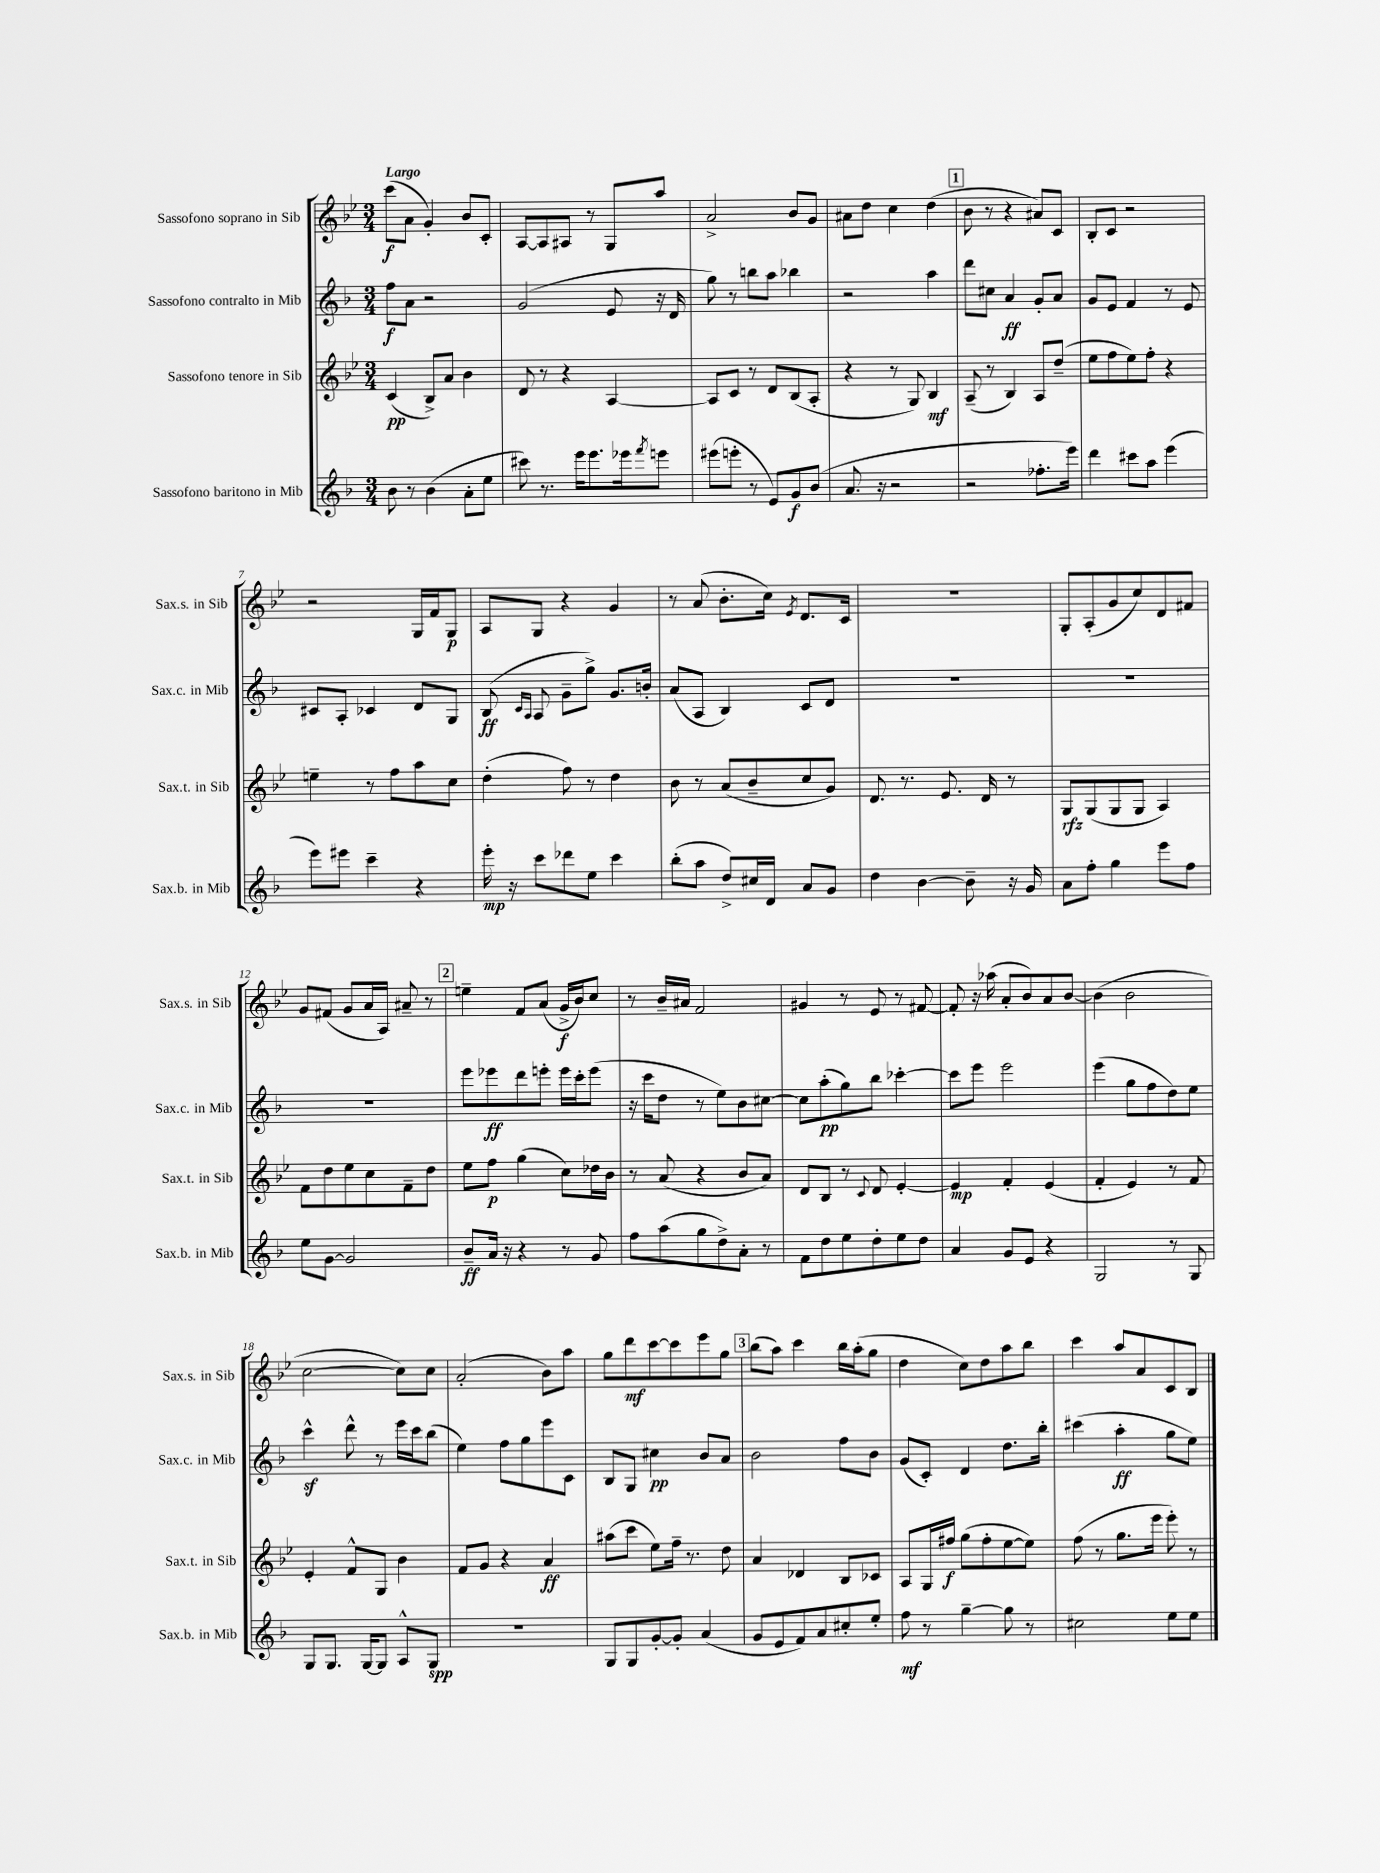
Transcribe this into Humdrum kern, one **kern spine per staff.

**kern	**kern	**kern	**kern
*staff4	*staff3	*staff2	*staff1
*clefG2	*clefG2	*clefG2	*clefG2
*k[b-]	*k[b-e-]	*k[b-]	*k[b-e-]
*M3/4	*M3/4	*M3/4	*M3/4
8b-	(4c	8ff	(8ccc
8r	.	8a	8a
(4b-	8B-^)	2r	4g')
.	8a	.	.
8a'	4b-	.	8b-
8ee	.	.	8c'
=	=	=	=
8ccc#)	8d	(2g	[8A
8.r	8r	.	8A]
.	4r	.	8A#
16eee	.	.	.
8.eee	.	.	8r
.	[4A	8e	8G
16eee-	.	.	.
8qfff	.	.	.
8eee	.	16r	8aa
.	.	16d	.
=	=	=	=
(8eee#	8A]	8gg)	2a^
8eee'	8c	8r	.
8r	8r	8bb	.
8e)	8d	8aa	.
8g	(8B-	4bb-	8b-
(8b-	8A'	.	8g
=	=	=	=
8.a	4r	2r	8a#
.	.	.	8dd
16r	.	.	.
2r	8r	.	4cc
.	8G)	.	.
.	4B-	4aa	(4dd
=	=	=	=
2r	(8A~	8ddd	8b-
.	8r	8cc#	8r
.	4B-)	4a	4r
8.ff-'	8A	8g'	8a#)
.	(8dd~	8a	8c
16eee)	.	.	.
=	=	=	=
4ddd	8ee-	8g	8B-'
.	8ff	8e	8c
8ccc#	8ee-)	4f	2r
8aa	8ff'	.	.
(4eee	4r	8r	.
.	.	8e	.
=	=	=	=
8eee)	4ee~	8c#	2r
8eee#	.	8A'	.
4ccc~	8r	4c-	.
.	8ff	.	.
4r	8aa	8d	16G
.	.	.	16f
.	8cc	8G	8G
=	=	=	=
16eee'	(4dd'	(8B-	8A
16r	.	.	.
.	.	16qqc	.
.	.	16qqA	.
8ccc	.	8A	8G
8ddd-	8ff)	8g~	4r
8ee	8r	8gg^)	.
4ccc	4dd	8.g	4g
.	.	16b'	.
=	=	=	=
(8bb-'	8b-	(8a	8r
8aa	8r	8A	(8a
8dd^)	(8a	4B-)	8.b-'
16cc#	8b-~	.	.
16d	.	.	16cc)
.	.	.	8qe-
8a	8cc	8c	8.d
8g	8g)	8d	.
.	.	.	16c
=	=	=	=
4dd	8.d	2.r	2.r
.	8.r	.	.
[4b-	.	.	.
.	8.e-	.	.
8b-~]	.	.	.
.	16d	.	.
16r	8r	.	.
16g	.	.	.
=	=	=	=
8a	8G	2.r	8G'
8ff'	(8G	.	(8A'
4gg	8G	.	8g
.	8G	.	8cc)
8eee	4A)	.	8d
8ff	.	.	8f#
=	=	=	=
8ee	8f	2.r	8g
[8g	8dd	.	(8f#
2g]	8ee-	.	8g
.	8cc	.	16a
.	.	.	16A)
.	8f~	.	8a#~
.	8dd	.	8r
=	=	=	=
8b-~	8ee-	8eee	4ee~
16a	8ff	8eee-	.
16r	.	.	.
4r	(4gg	8ddd	8f
.	.	8eee'	(8a
8r	8cc)	16eee	16g^
.	.	16ccc'	16b-)
8g	16dd-	(8eee	8cc
.	16b-	.	.
=	=	=	=
8ff	8r	16r	8r
.	.	16ccc	.
(8aa	(8a	8dd	16b-~
.	.	.	16a#
8gg	4r	8r	2f
8dd^)	.	8ee)	.
8a'	8b-	8b-	.
8r	8a)	[8cc#	.
=	=	=	=
8f	8d	8cc#]	4g#
8dd	8B-	(8aa'	.
8ee	8r	8gg)	8r
.	8qqc	.	.
8dd'	8d	8bb-	8e-
8ee	[4e-'	[4ccc-'	8r
8dd	.	.	[8f#
=	=	=	=
4a	4e-]	8ccc-]	8f#']
.	.	8eee	16r
.	.	.	(16aa-
8g	4f'	2eee	8a'
8e	.	.	8b-)
4r	(4e-	.	8a
.	.	.	[8b-
=	=	=	=
2G	4f'	(4eee	(4b-]
.	4e-)	8gg	2b-
.	.	8ff	.
8r	8r	8dd)	.
8G	8f	8ee	.
=	=	=	=
8G	4e-'	4ccc^^	[2cc
8.G	.	.	.
.	8f^^	8ddd^^	.
[16G	.	.	.
8G]	8G	8r	.
8A^^	4b-	16eee	8cc])
.	.	16ccc	.
8G	.	(8bb-	8cc
=	=	=	=
2.r	8f	4ee)	(2a'
.	8g	.	.
.	4r	8ff	.
.	.	8gg	.
.	4a	8eee	8b-)
.	.	8c	8aa
=	=	=	=
8G	(8aa#	8B-	8gg
8G	8ccc	8G	8ddd
[8g'	8ee-)	4cc#	[8ccc
8g']	16ff~	.	8ccc]
.	8.r	.	.
(4a	.	8b-	8eee-
.	8dd	8a	8gg
=	=	=	=
8g	4a	2b-	(8bb-
8e	.	.	8aa)
8f)	4d-	.	4ccc
8a	.	.	.
8cc#'	8B-	8ff	16bb-
.	.	.	(16aa'
8ee'	8c-	8b-	8gg
=	=	=	=
8ff	8A	(8g	4dd
8r	16G	8c')	.
.	16ff#	.	.
[4gg~	(8gg	4d	8cc)
.	8ff#'	.	8dd
8gg]	[8ee-	8.dd	8aa
8r	8ee-])	.	8bb-
.	.	16bb-'	.
=	=	=	=
2cc#	(8ff	(4ccc#	4ccc
.	8r	.	.
.	8.gg	4aa'	8aa
.	.	.	8a
.	16eee-	.	.
8ee	8eee-')	8gg	8c
8ee	8r	8ee)	8B-
==	==	==	==
*-	*-	*-	*-
